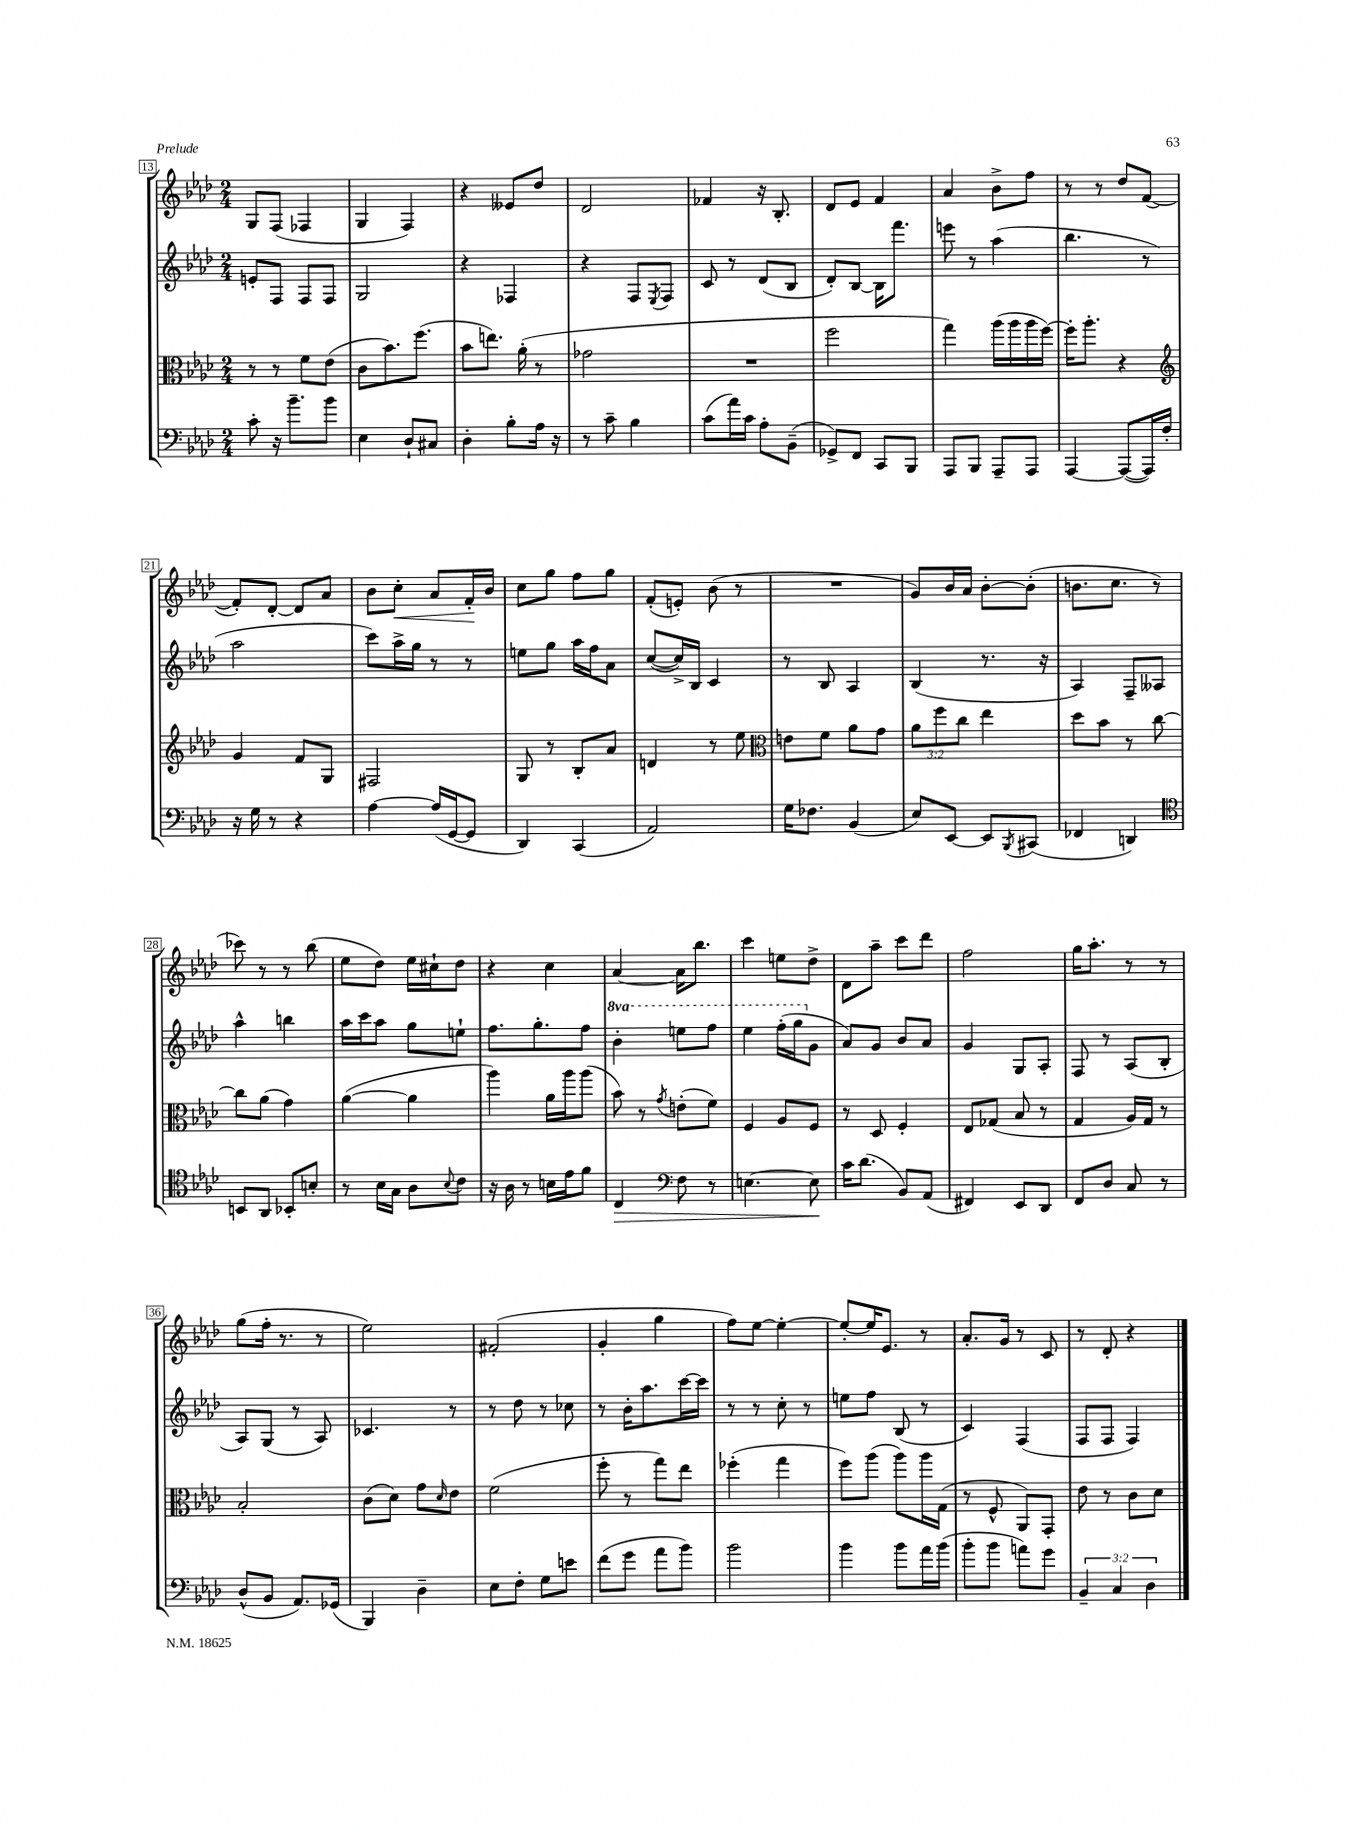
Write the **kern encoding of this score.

**kern	**kern	**kern	**kern
*staff4	*staff3	*staff2	*staff1
*clefF4	*clefC3	*clefG2	*clefG2
*k[b-e-a-d-]	*k[b-e-a-d-]	*k[b-e-a-d-]	*k[b-e-a-d-]
*M2/4	*M2/4	*M2/4	*M2/4
8c'\	8r	8e'/L	8G/L
16r	8r	8F/J	(8F/J
8.b-~\L	.	.	.
.	8f\L	8F/L	4F-/
8b-\J	(8e-\J	8F/J	.
=	=	=	=
4E-\	8c\L	2G/	4G/
.	8.b-\)	.	.
8D-`/L	.	.	4F/)
.	(8.ff\J	.	.
8C#/J	.	.	.
=	=	=	=
4D-'\	8b-\L	4r	4r
.	8.ee\J)	.	.
8B-'\L	.	4F-/	8e--/L
.	(16a-'\	.	.
16A-\Jk	8r	.	8dd-/J
16r	.	.	.
=	=	=	=
8r	2g-\	4r	2d-/
8c~\	.	.	.
4B-\	.	8F/L	.
.	.	8qE-/	.
.	.	8F/J	.
=	=	=	=
(8c\L	2r	8c/	4f-/
16a-\L)	.	8r	.
16c\JJ	.	.	.
8A-'\L	.	(8d-/L	16r
.	.	.	8.B-'/
(8BB-~\J	.	8B-/J	.
=	=	=	=
8GG-^/L)	2ff\	8d-'/L)	8d-/L
8FF/J	.	[8B-/J	8e-/J
8CC/L	.	16B-\]LK	4f/
.	.	8.fff\J	.
8BBB-/J	.	.	.
=	=	=	=
8AAA-/L	4gg\)	8eee\	4a-/
8BBB-/J	.	8r	.
8AAA-~/L	(16aa-\LL	(4aa-\	8b-^\L
.	16aa-\	.	.
8AAA-/J	16aa-\	.	8ff\J
.	[16ff\JJ)	.	.
=	=	=	=
[4AAA-/	16ff'\]LK	4.bb-\	8r
.	8.aa-'\J	.	.
.	.	.	8r
(8AAA-/_L	4r	.	8dd-/L
16AAA-/]L)	.	8r	([8f/J
16F'/JJ	.	.	.
=	=	=	=
*	*clefG2	*	*
16r	4g/	2aa-\	8f'/]L)
16G\	.	.	.
8r	.	.	[8d-'/J
4r	8f/L	.	8d-/]L
.	8G/J	.	8a-/J
=	=	=	=
[4A-\	2F#/	8ccc\L)	8b-\L
.	.	16aa-^\L	8cc'\J
.	.	16gg\JJ	.
(16A-/]LL	.	8r	8a-/L
[16GG/J	.	.	.
8GG/]J	.	8r	16f'/L
.	.	.	16b-/JJ
=	=	=	=
4DD-/)	8G/	8ee\L	8cc\L
.	8r	8gg\J	8gg\J
(4CC/	8B-'/L	16aa-\LL	8ff\L
.	.	16ff\J	.
.	8a-/J	8a-\J	8gg\J
=	=	=	=
2AA-/)	4d/	([8cc/L	(8f'/L
.	.	16cc^/]L)	8e'/J)
.	.	16B-/JJ	.
.	8r	4c/	(8b-\
.	8ee-\	.	8r
=	=	=	=
*	*clefC3	*	*
16G\LK	8e\L	8r	2r
8.F-\J	.	.	.
.	8f\J	8B-/	.
(4BB-/	8a-\L	4A-/	.
.	8g\J	.	.
=	=	=	=
8E-/L)	12a-\L	(4B-/	8g/L)
.	12ff\	.	.
[8EE-/J	.	.	16b-/L
.	12cc\J	.	.
.	.	.	16a-/JJ
8EE-/]L	4ee-\	8.r	[8b-'\L
8qBBB-/	.	.	.
(8CC#/J	.	.	(8b-'\]J
.	.	16r	.
=	=	=	=
4FF-/	8dd-\L	4A-/)	8.b\L
.	8b-\J	.	.
.	.	.	8.cc\J
4DD/)	8r	8F~/L	.
.	[8cc\	8A--/J	8r
=	=	=	=
*clefC4	*	*	*
8BB/L	8cc\]L	4aa-^^\	8ccc-\)
8AA-/J	(8a-\J	.	8r
8BB-'/L	4g\)	4bb\	8r
8B'/J	.	.	(8bb-\
=	=	=	=
8r	([4a-\	16aa-\LL	8ee-\L
.	.	16ccc\J	.
16B-\LL	.	8aa-\J	8dd-\J)
16G\JJ	.	.	.
8A-\L	4a-\]	8gg\L	16ee-\LL
.	.	.	16cc#`\J
8qqB-/	.	.	.
8c\J	.	8ee`\J	8dd-\J
=	=	=	=
16r	4aa-\)	8.ff\L	4r
16A-\	.	.	.
8r	.	.	.
.	.	8.gg'\	.
16B\LL	16a-\LL	.	4cc\
16e-\J	16aa-\J	.	.
8f\J	(8aa-\J	8ff\J	.
=	=	=	=
4C/	8b-\)	4bb-'\	[4a-/
.	8r	.	.
*clefF4	*	*	*
.	8qg/	.	.
8F\	(8e'\L	8eee\L	16a-\]LK
.	.	.	8.bb-\J
8r	8f\J)	8fff\J	.
=	=	=	=
[4.E\	4F/	4eee-\	4ccc\
.	8A-/L	(16fff'\LL	8ee\L
.	.	16ggg\J	.
8E\]	8F/J	8g\J	8dd-^\J
=	=	=	=
16c\LK	8r	8a-/L)	8d-\L
(8.d-\J	.	.	.
.	8D-/	8g/J	8aa-~\J
8BB-/L)	4F'/	8b-/L	8ccc\L
(8AA-/J	.	8a-/J	8ddd-\J
=	=	=	=
4FF#/)	8E-/L	4g/	2ff\
.	(8G-/J	.	.
8EE-/L	8B-/	8G/L	.
8DD-/J	8r	8A-'/J	.
=	=	=	=
8FF/L	4G/	8F/	16gg\LK
.	.	.	8.aa-'\J
8D-/J	.	8r	.
8C/	16A-/LL)	(8A-/L	8r
.	16G/JJ	.	.
8r	8r	8B-'/J	8r
=	=	=	=
(8D-^^/L	2B-'/	8A-/L)	(8gg\L
8BB-/J	.	(8G/J	16ff'\Jk
.	.	.	8.r
8.AA-/L)	.	8r	.
.	.	8A-/)	8r
(16GG-/Jk	.	.	.
=	=	=	=
4BBB-/)	(8c\L	4.c-/	2ee-\)
.	8d-\J)	.	.
4D-~\	8g\L	.	.
.	16qqd-/	.	.
.	8e-\J	8r	.
=	=	=	=
8E-\L	(2f\	8r	(2f#'/
8F'\J	.	8dd-\	.
8G\L	.	8r	.
8e\J	.	8cc-\	.
=	=	=	=
(8f\L	8ff'\	8r	4g'/
8g\J	8r	16b-'\LK	.
.	.	8.aa-\	.
8a-\L	8gg\L)	.	4gg\
8b-\J)	8ee-\J	[16ccc\L	.
.	.	16ccc\]JJ	.
=	=	=	=
2b-\	(4ff-'\	8r	8ff\L)
.	.	8r	[8ee-\J
.	4gg\	8cc'\	4ee-'\_
.	.	8r	.
=	=	=	=
4b-\	8ff\L)	8ee\L	8ee-'/_L
.	(8aa-\J	8ff\J	16ee-/]K
.	.	.	8.e-/J
8b-\L	8aa-\L)	(8B-/	.
16a-\L	16aa-\L	8r	8r
(16b-\JJ	(16G\JJ	.	.
=	=	=	=
8b-'\L	8r	4c/)	8.a-'/L
8b-\J	8F^^/	.	.
.	.	.	16g/Jk
8a\L)	8AA-/L)	(4F/	8r
8g\J	8GG'/J	.	8c/
=	=	=	=
6BB-~/	8e-\	8F/L	8r
.	8r	8F/J	8d-'/
6C/	.	.	.
.	8c\L	4F/)	4r
6D-\	.	.	.
.	8d-\J	.	.
==	==	==	==
*-	*-	*-	*-
